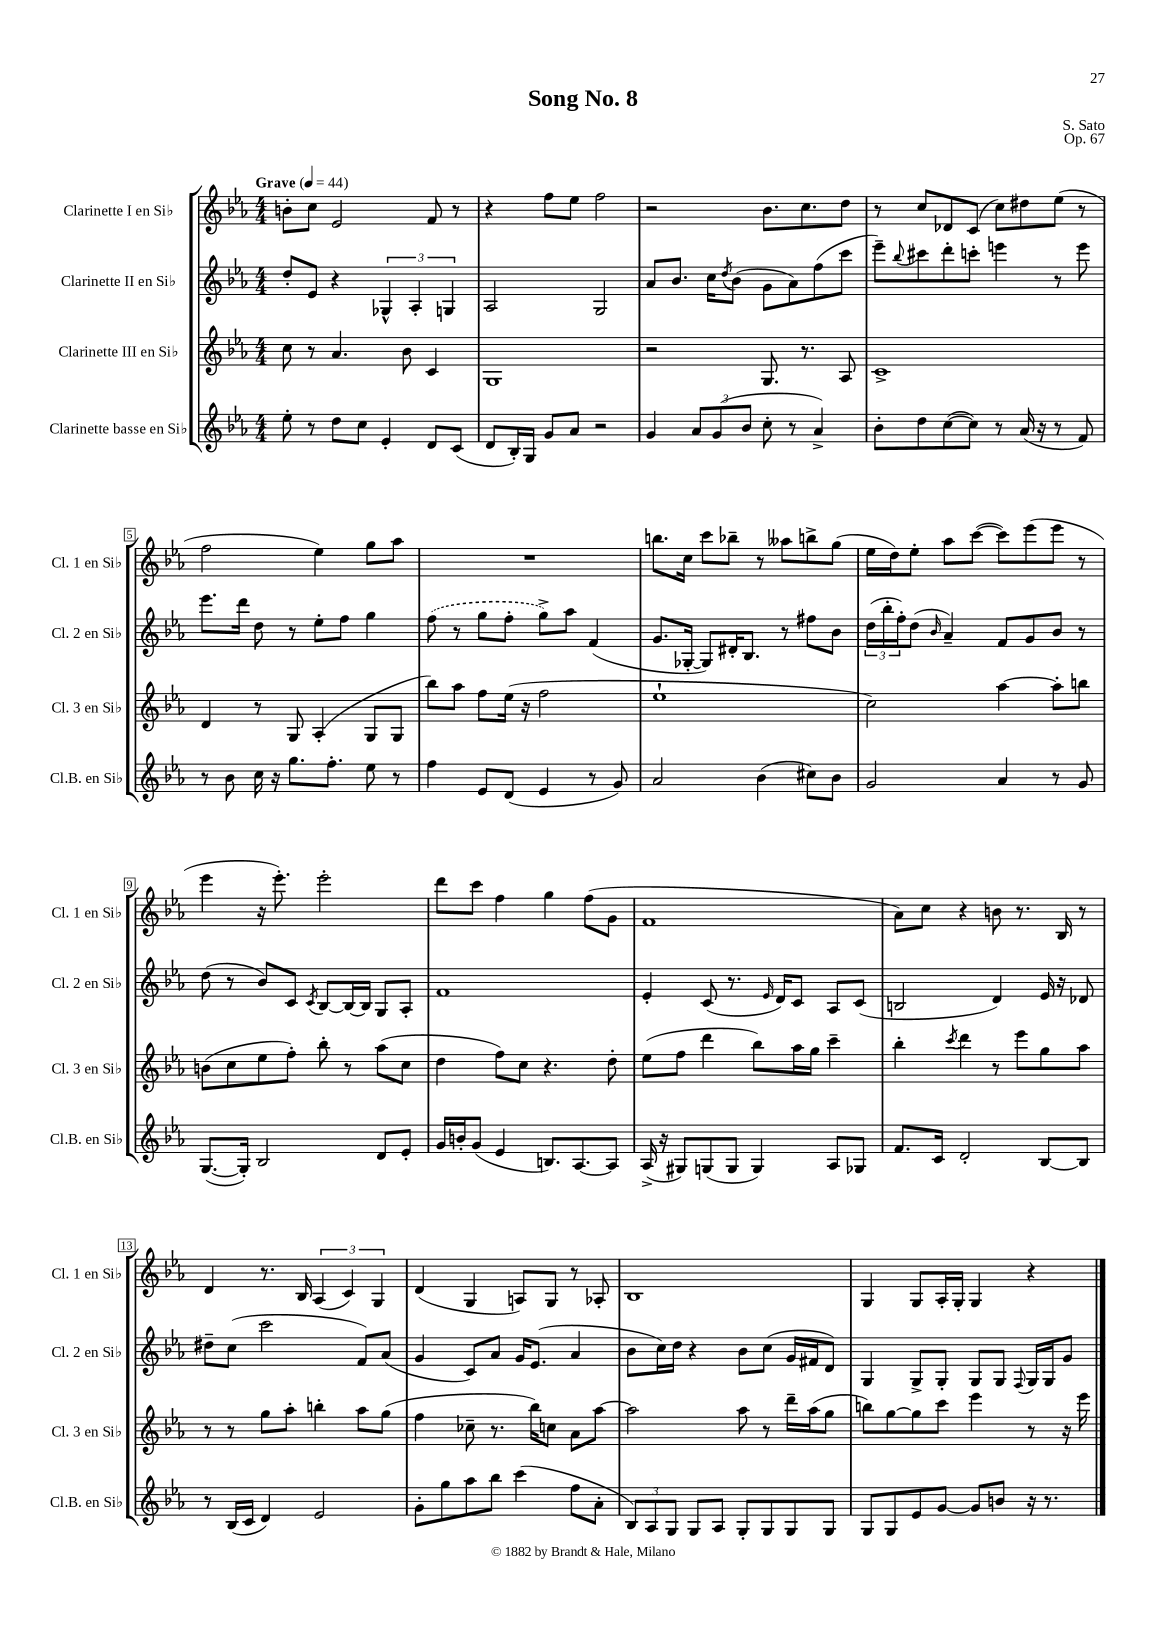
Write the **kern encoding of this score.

**kern	**kern	**kern	**kern
*staff4	*staff3	*staff2	*staff1
*clefG2	*clefG2	*clefG2	*clefG2
*k[b-e-a-]	*k[b-e-a-]	*k[b-e-a-]	*k[b-e-a-]
*M4/4	*M4/4	*M4/4	*M4/4
*MM44	*MM44	*MM44	*MM44
8ee-'	8cc	8dd'	8b'
8r	8r	8e-	8cc
8dd	4.a-	4r	2e-
8cc	.	.	.
4e-'	.	6G-^^	.
.	8b-	.	.
.	.	6A-'	.
8d	4c	.	8f
.	.	6G	.
(8c	.	.	8r
=	=	=	=
8d	1G	2A-	4r
16B-')	.	.	.
16G	.	.	.
8g	.	.	8ff
8a-	.	.	8ee-
2r	.	2G	2ff
=	=	=	=
4g	2r	8a-	2r
.	.	8.b-	.
12a-	.	.	.
.	.	16cc	.
(12g	.	.	.
.	.	8qdd	.
.	.	(8b-	.
12b-	.	.	.
8cc'	8.G	8g	8.b-
8r	.	8a-)	.
.	8.r	.	8.cc
4a-^)	.	(8ff	.
.	8A-	8ccc	8dd
=	=	=	=
8b-'	1c^	8eee-~)	8r
.	.	8qqbb-	.
8dd	.	8ccc#	8cc
([8cc	.	8ddd'	8d-
8cc])	.	8ccc'	(8c
8r	.	4eee	8cc)
(16a-	.	.	8dd#
16r	.	.	.
8r	.	8r	(8ee-
8f)	.	8eee	8r
=	=	=	=
8r	4d	8.eee-	2ff
8b-	.	.	.
.	.	16ddd	.
16cc	8r	8dd	.
16r	.	.	.
8.gg	8G	8r	.
.	(4A-'	8ee-'	4ee-)
8.ff'	.	.	.
.	.	8ff	.
8ee-	8G	4gg	8gg
8r	8G	.	8aa-
=	=	=	=
4ff	8bb-)	(8ff	1r
.	8aa-	8r	.
8e-	8ff	8gg	.
(8d	(16ee-	8ff'	.
.	16r	.	.
4e-	2ff	8gg^)	.
.	.	8aa-	.
8r	.	(4f	.
8g)	.	.	.
=	=	=	=
2a-	1ee-`	8.g	8.bb
.	.	[16G-'	16cc
.	.	8G-])	8ccc
.	.	16d#'	8bb-~
.	.	8.B-	.
(4b-	.	.	8r
.	.	8r	8aa--
8cc#)	.	8ff#	8bb^
8b-	.	8b-	(8gg
=	=	=	=
2g	2cc)	(24dd	16ee-
.	.	24bb-'	.
.	.	.	16dd)
.	.	24ff')	.
.	.	(8dd	8ee-'
.	.	16qqb-	.
.	.	4a-~)	8aa-
.	.	.	([8ccc
4a-	[4aa-	8f	8ccc])
.	.	8g	(8eee-
8r	8aa-']	8b-	8eee-
8g	8bb	8r	8r
=	=	=	=
([8.G	(8b	(8dd	4eee-
.	8cc	8r	.
16G'])	.	.	.
2B-	8ee-	8b-)	16r
.	.	.	8.eee-')
.	8ff')	8c	.
.	.	8qc	.
.	8bb-'	[8B-	2eee-'
.	8r	16B-_	.
.	.	16B-]	.
8d	(8aa-	8G	.
8e-'	8cc	8A-'	.
=	=	=	=
16g	4dd	1f	8ddd
16b'	.	.	.
(8g	.	.	8ccc
4e-	8ff)	.	4ff
.	8cc	.	.
8.B)	4.r	.	4gg
[8.A-	.	.	.
.	.	.	(8ff
8A-]	8dd'	.	8g
=	=	=	=
(16A-^	(8ee-	4e-'	1f
16r	.	.	.
8G#)	8ff	.	.
(8G	4ddd	(8c	.
8G	.	8.r	.
4G)	8bb-)	.	.
.	.	16qqe-	.
.	.	16d)	.
.	16aa-	8c	.
.	16gg	.	.
8A-	4ccc~	8A-	.
8G-	.	(8c	.
=	=	=	=
8.f	4bb-'	2B	8a-)
.	.	.	8cc
16c	.	.	.
.	8qccc	.	.
2d'	4ddd	.	4r
.	8r	4d)	8b
.	8eee-	.	8.r
[8B-	8gg	16e-	.
.	.	16r	16B-
8B-]	8aa-	8d-	8r
=	=	=	=
8r	8r	8dd#~	4d
(16B-	8r	(8cc	.
16c	.	.	.
4d)	8gg	2ccc	8.r
.	8aa-'	.	.
.	.	.	16B-
2e-	4bb'	.	(6A-
.	.	.	6c)
.	8aa-	8f)	.
.	.	.	6G
.	(8gg	(8a-	.
=	=	=	=
8g'	4ff	4g	(4d
8gg	.	.	.
8aa-	8cc-~	8c)	4G
8bb-	8.r	8a-	.
(4ccc	.	16g	8A)
.	16bb-)	(8.e-	.
.	8cc	.	8G
8ff	8a-	4a-	8r
8a-'	[8aa-	.	8A-'
=	=	=	=
12B-)	2aa-]	8b-	1B-
12A-	.	.	.
.	.	16cc)	.
12G	.	.	.
.	.	16dd	.
8G	.	4r	.
8A-	.	.	.
8G'	8aa-	8b-	.
8G	8r	(8cc	.
8G	16ddd~	16g	.
.	(16aa-	16f#	.
8G	8gg	8d)	.
=	=	=	=
8G	8bb)	4G	4G
8G	[8gg	.	.
8e-	8gg]	8G^	8G
[8g	8ccc	8G'	16A-'
.	.	.	16G'
8g]	4eee-	8G	4G
8b	.	8G	.
.	.	8qqF	.
16r	8r	16G	4r
8.r	.	16G	.
.	16r	8g	.
.	16eee-	.	.
==	==	==	==
*-	*-	*-	*-
